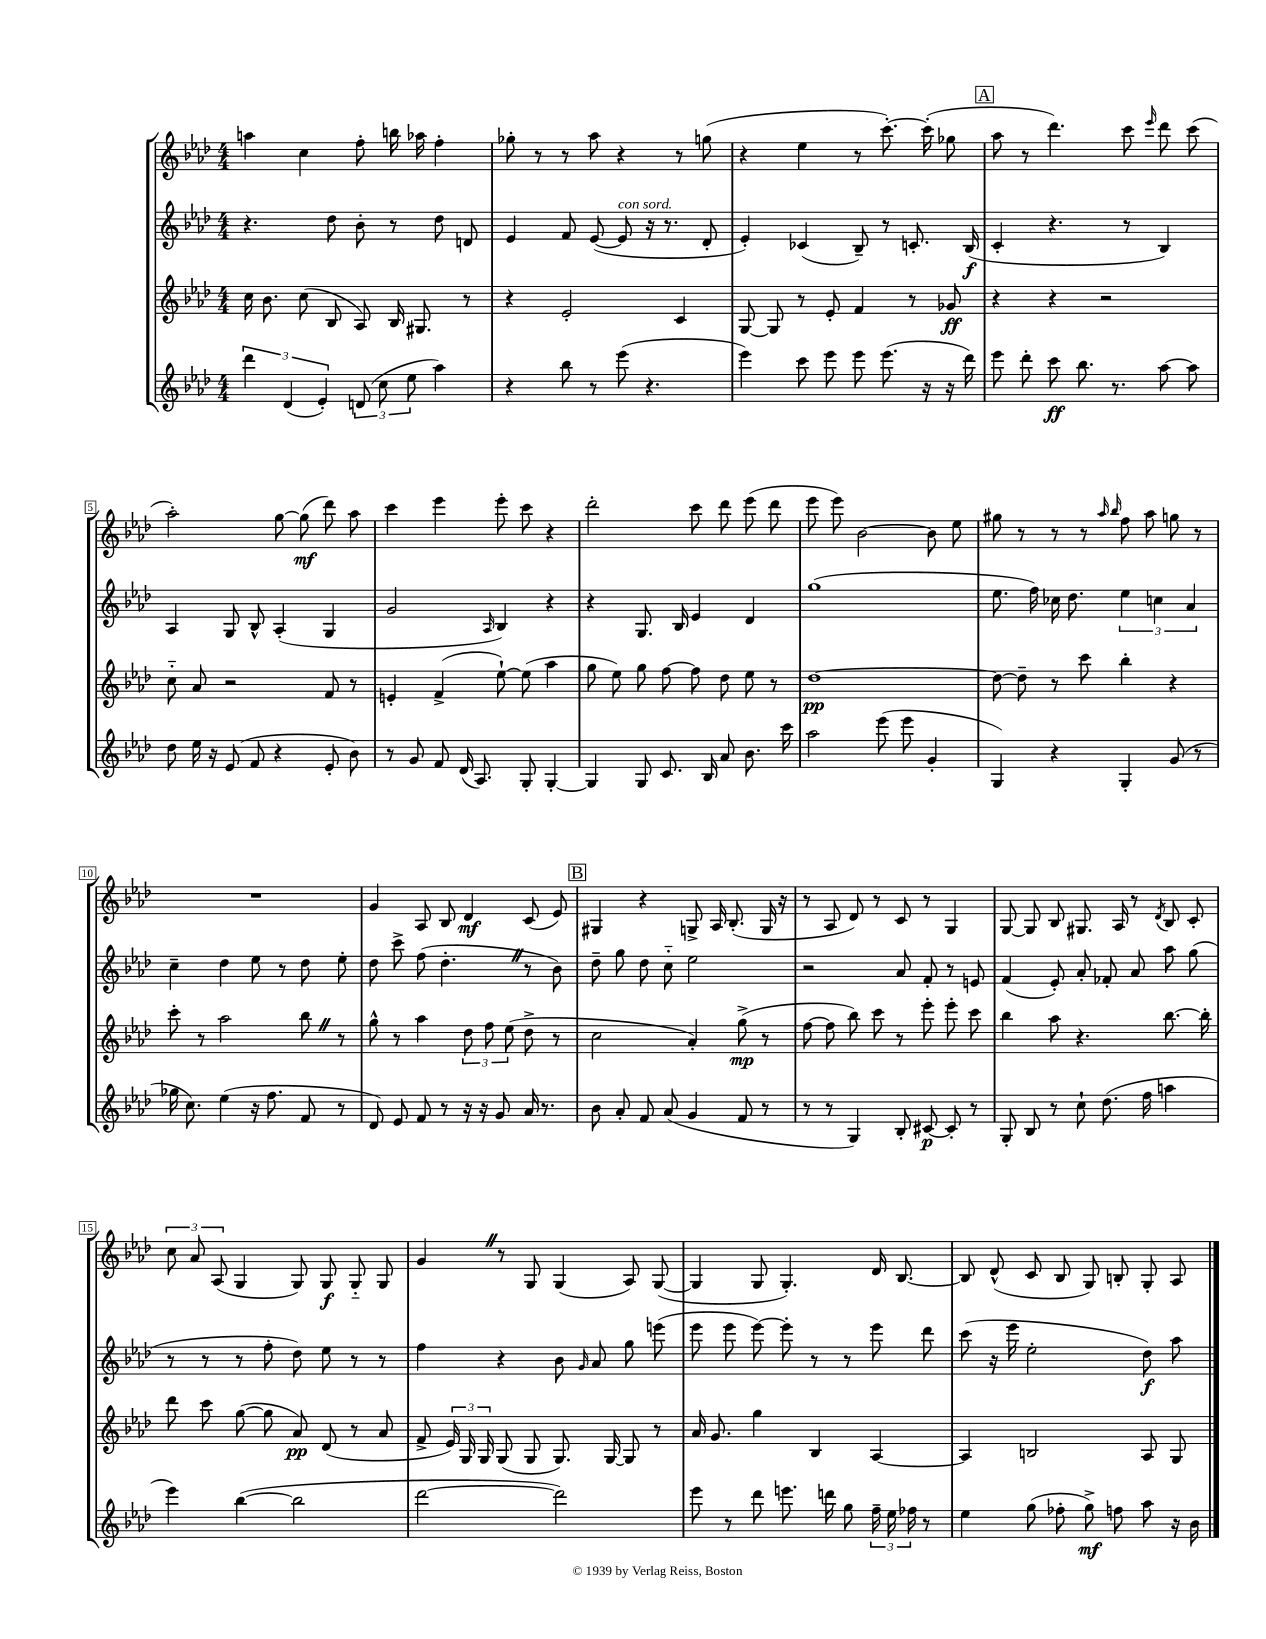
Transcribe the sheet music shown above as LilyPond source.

<<
\new StaffGroup <<
\new Staff = "s0" {
    \clef treble \key aes \major \numericTimeSignature \time 4/4
    \autoBeamOff a''4 c''4 f''8-. b''16 aes''16 f''4-. |
    ges''8-. r8 r8 aes''8 r4 r8 g''8( |
    r4 ees''4 r8 c'''8.~-.) c'''16-.( ges''8 |
    \mark \markup { \box "A" } aes''8 r8 des'''4.) c'''8 \grace { ees'''16 } des'''8 c'''8( |
    aes''2-.) g''8~ g''8\mf( des'''8) aes''8 |
    c'''4 ees'''4 ees'''8-. c'''8 r4 |
    des'''2-. c'''8 des'''8 ees'''8( des'''8 |
    ees'''8 ees'''8) bes'2~ bes'8 ees''8 |
    gis''8 r8 r8 r8 \grace { aes''16 bes''16 } f''8 aes''8 g''8 r8 |
    R1 |
    g'4 aes8 bes8 des'4\mf c'8( ees'8) |
    \mark \markup { \box "B" } gis4 r4 g8-> aes16 bes8.-.( g16 r16 |
    r8 aes8 des'8) r8 c'8 r8 g4 |
    g8~ g8 bes8 gis8. aes16 r8 \acciaccatura { des'8 } bes8 c'8-. |
    \tuplet 3/2 { c''8 aes'8 aes8( } g4 g8) g8\f g8-_ g8 |
    g'4 \once \override BreathingSign.text = \markup { \musicglyph "scripts.caesura.straight" } \breathe r8 g8 g4( aes8) g8~( |
    g4 g8 g4.-.) des'16 bes8.~ |
    bes8 des'8-^( c'8 bes8 g8) b8-. g8-. aes8 \bar "|." |
}
\new Staff = "s1" {
    \clef treble \key aes \major \numericTimeSignature \time 4/4
    \autoBeamOff r4. des''8 bes'8-. r8 des''8 d'8 |
    ees'4 f'8 ees'8~( ees'8^\markup { \italic "con sord." } r16 r8. des'8-. |
    ees'4-.) ces'4( bes8--) r8 c'8.-. bes16\f( |
    \mark \markup { \box "A" } c'4-. r4. r8 bes4) |
    aes4 g8 bes8-^ aes4-.( g4 |
    g'2 \grace { aes16 } bes4) r4 |
    r4 g8. bes16 ees'4 des'4 |
    g''1( |
    ees''8. f''16) ces''16 des''8. \tuplet 3/2 { ees''4 c''4 aes'4 } |
    c''4-- des''4 ees''8 r8 des''8 ees''8-. |
    des''8 c'''8-> f''8( des''4.-. \once \override BreathingSign.text = \markup { \musicglyph "scripts.caesura.straight" } \breathe r8 bes'8) |
    \mark \markup { \box "B" } des''8-- g''8 des''8 c''8-_ ees''2 |
    r2 aes'8 f'8-. r8 e'8 |
    f'4( ees'8-.) aes'8-. fes'8-. aes'8 aes''8 g''8( |
    r8 r8 r8 f''8-. des''8) ees''8 r8 r8 |
    f''4 r4 bes'8 \grace { g'16 } aes'8 g''8 e'''8( |
    ees'''8 ees'''8 ees'''8~) ees'''8-. r8 r8 ees'''8 des'''8 |
    c'''8( r16 ees'''16 ees''2-. des''8\f) aes''8 \bar "|." |
}
\new Staff = "s2" {
    \clef treble \key aes \major \numericTimeSignature \time 4/4
    \autoBeamOff c''16 bes'8. c''8( bes8 aes8) bes16 gis8. r8 |
    r4 ees'2-. c'4 |
    g8~ g8 r8 ees'8-. f'4 r8 ges'8\ff |
    \mark \markup { \box "A" } r4 r4 r2 |
    c''8-_ aes'8 r2 f'8 r8 |
    e'4-. f'4->( ees''8~-!) ees''8( aes''4 |
    g''8 ees''8) g''8 f''8~ f''8 des''8 ees''8 r8 |
    des''1~\pp |
    des''8~ des''8-- r8 c'''8 bes''4-. r4 |
    c'''8-. r8 aes''2 bes''8 \once \override BreathingSign.text = \markup { \musicglyph "scripts.caesura.straight" } \breathe r8 |
    g''8-^ r8 aes''4 \tuplet 3/2 { des''8 f''8 ees''8( } des''8-> r8 |
    \mark \markup { \box "B" } c''2 aes'4-.) g''8->\mp( r8 |
    f''8~ f''8 bes''8) c'''8 r8 ees'''8-. ees'''8-. c'''8 |
    bes''4 aes''8 r4. bes''8.~ bes''16-. |
    des'''8 c'''8 g''8~( g''8 aes'8\pp) des'8( r8 aes'8 |
    f'8-> \tuplet 3/2 { ees'16) g16 g16 } g8( g8 g8.) g16~ g8 r8 |
    aes'16 g'8. g''4 bes4 aes4~ |
    aes4 b2 aes8 g8 \bar "|." |
}
\new Staff = "s3" {
    \clef treble \key aes \major \numericTimeSignature \time 4/4
    \autoBeamOff \tuplet 3/2 { des'''4 des'4( ees'4-.) } \tuplet 3/2 { d'8( c''8 ees''8 } aes''4) |
    r4 bes''8 r8 ees'''8( r4. |
    ees'''4) c'''8 ees'''8 ees'''8 ees'''8.( r16 r16 des'''16) |
    \mark \markup { \box "A" } ees'''8 des'''8-. c'''8\ff bes''8. r8. aes''8~ aes''8 |
    des''8 ees''16 r16 ees'8( f'8 r4 ees'8-. bes'8) |
    r8 g'8 f'8 des'16( aes8.) g8-. g4~-. |
    g4 g8 c'8. bes16 aes'8 bes'8. c'''16 |
    aes''2 ees'''8( ees'''8 g'4-. |
    g4) r4 g4-. g'8( r8 |
    ges''16 c''8.) ees''4( r16 f''8. f'8 r8 |
    des'8) ees'8 f'8 r8 r16 r16 g'8 aes'16 r8. |
    \mark \markup { \box "B" } bes'8 aes'8-. f'8 aes'8( g'4 f'8 r8 |
    r8 r8 g4) bes8-. cis'8~\p cis'8-. r8 |
    g8-. bes8 r8 c''8-! des''8.( f''16 a''4 |
    ees'''4) bes''4~( bes''2 |
    des'''2~ des'''2) |
    ees'''8 r8 des'''8 e'''8. d'''16 g''8 \tuplet 3/2 { f''16-- ees''16 fes''16 } r8 |
    ees''4 g''8( fes''8-. g''8->\mf) f''8 aes''8 r16 bes'16 \bar "|." |
}
>>
>>
\layout { \context { \Score \override BarNumber.stencil = #(make-stencil-boxer 0.1 0.3 ly:text-interface::print) } }
